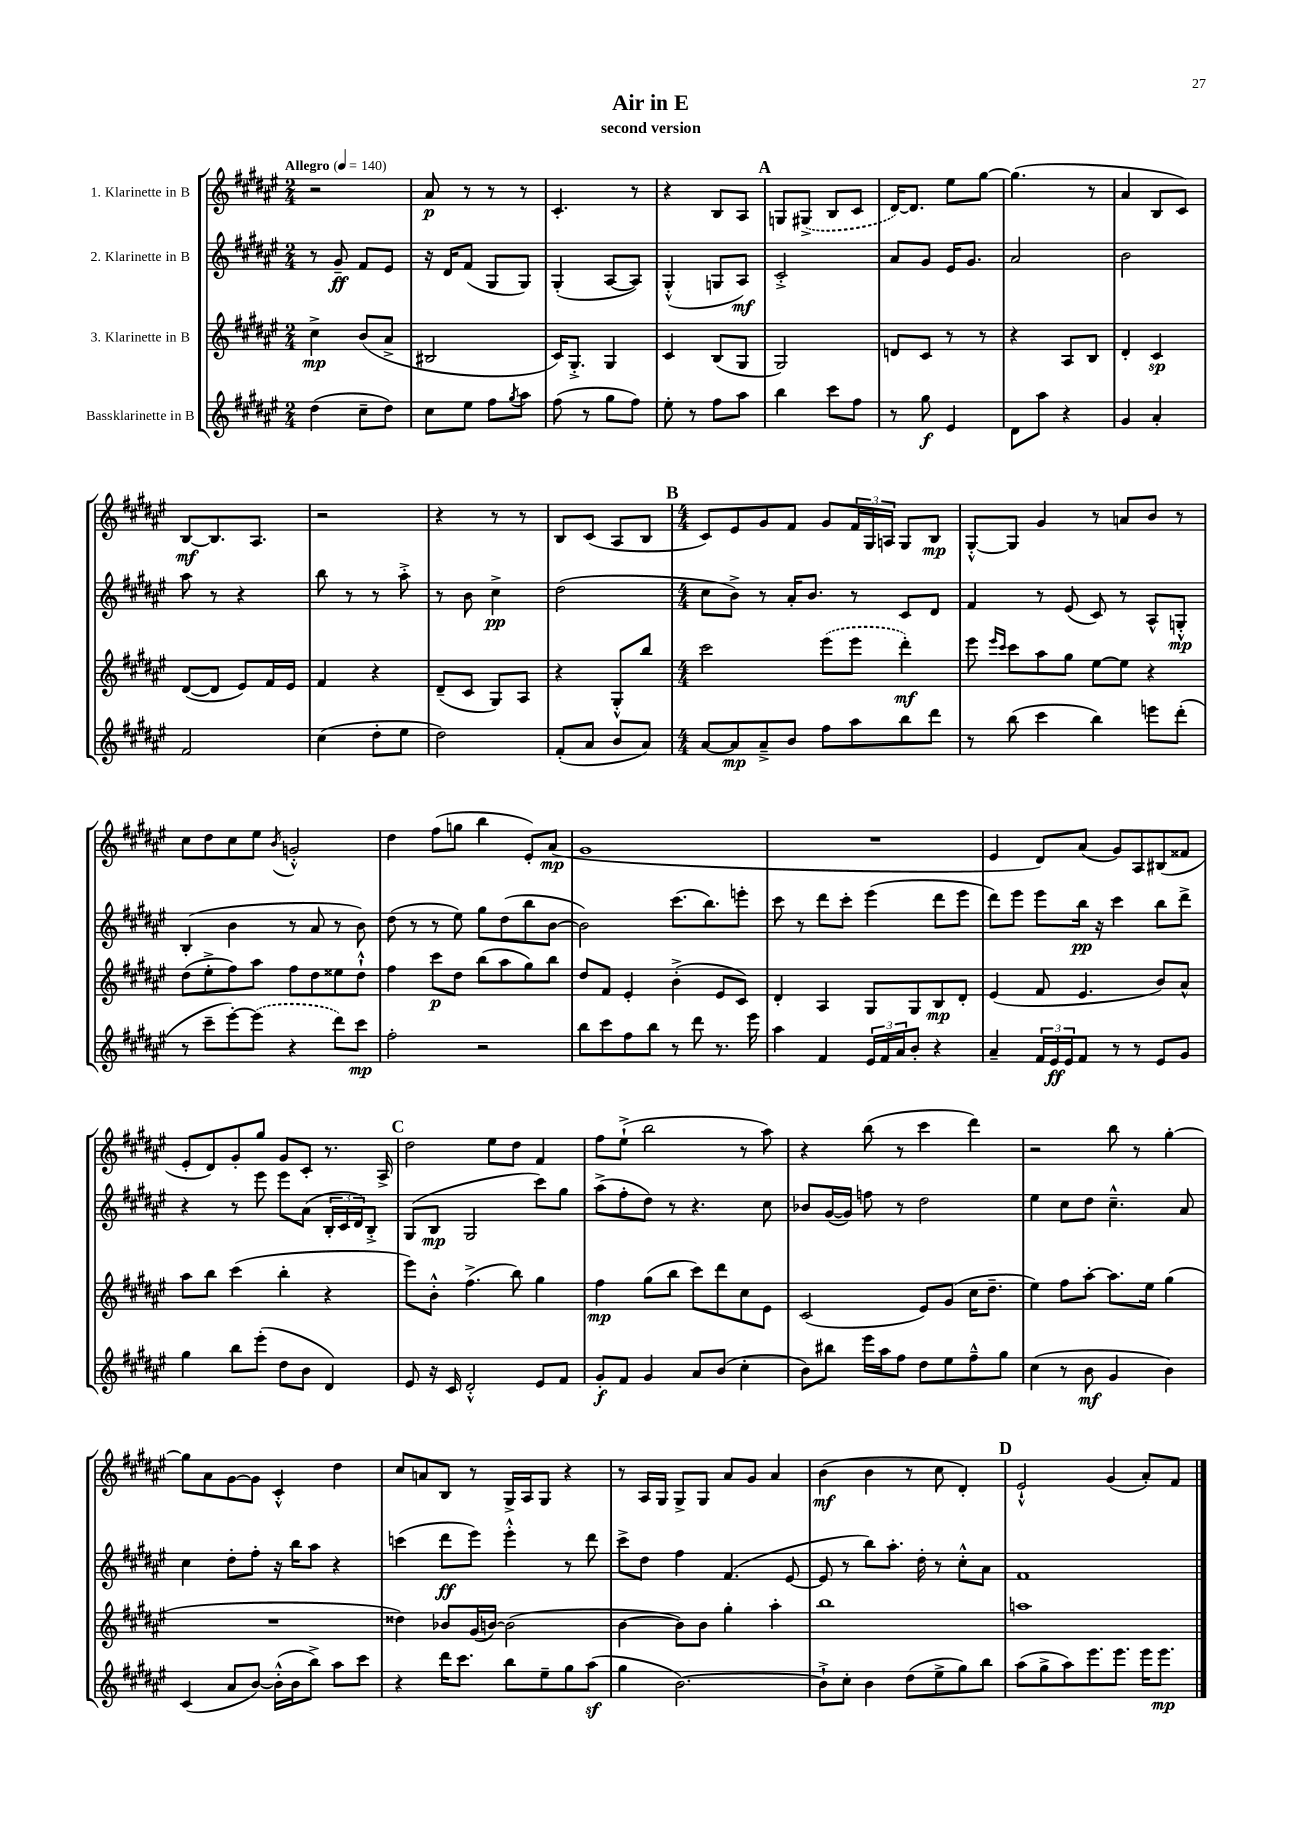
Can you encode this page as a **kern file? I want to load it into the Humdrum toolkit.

**kern	**kern	**kern	**kern
*staff4	*staff3	*staff2	*staff1
*clefG2	*clefG2	*clefG2	*clefG2
*k[f#c#g#d#a#e#]	*k[f#c#g#d#a#e#]	*k[f#c#g#d#a#e#]	*k[f#c#g#d#a#e#]
*M2/4	*M2/4	*M2/4	*M2/4
*MM140	*MM140	*MM140	*MM140
(4dd#\	4cc#^\	8r	2r
.	.	8g#~/	.
8cc#~\L	(8b/L	8f#/L	.
8dd#\J)	8a#^/J	8e#/J	.
=	=	=	=
8cc#\L	2B#/	16r	8a#/
.	.	16d#/LK	.
8ee#\J	.	(8f#/J	8r
8ff#\L	.	8G#/L	8r
8qgg#/	.	.	.
8aa#\J	.	8G#/J)	8r
=	=	=	=
(8ff#\	16c#/LK)	(4G#'/	4.c#'/
.	8.G#'^/J	.	.
8r	.	.	.
8gg#\L	4G#/	[8A#/L	.
8ff#\J)	.	8A#/]J)	8r
=	=	=	=
8ee#'\	4c#/	(4G#'^^/	4r
8r	.	.	.
8ff#\L	(8B/L	8G/L	8B/L
8aa#\J	8G#/J	8A#/J)	8A#/J
=	=	=	=
4bb\	2G#/)	2c#'^/	8G/L
.	.	.	(8G#^/J
8ccc#\L	.	.	8B/L
8ff#\J	.	.	8c#/J
=	=	=	=
8r	8d/L	8a#/L	[16d#/LK)
.	.	.	8.d#/]J
8gg#\	8c#/J	8g#/J	.
4e#/	8r	16e#/LK	8ee#\L
.	.	8.g#/J	.
.	8r	.	[8gg#\J
=	=	=	=
8d#\L	4r	2a#/	(4.gg#\]
8aa#\J	.	.	.
4r	8A#/L	.	.
.	8B/J	.	8r
=	=	=	=
4g#/	4d#'/	2b\	4a#/
4a#'/	4c#/	.	8B/L
.	.	.	8c#/J)
=	=	=	=
2f#/	([8d#/L	8aa#\	[8B/L
.	8d#/]J	8r	8.B/]
.	8e#/L)	4r	.
.	.	.	8.A#/J
.	16f#/L	.	.
.	16e#/JJ	.	.
=	=	=	=
(4cc#\	4f#/	8bb\	2r
.	.	8r	.
8dd#'\L	4r	8r	.
8ee#\J	.	8aa#'^\	.
=	=	=	=
2dd#\)	(8d#~/L	8r	4r
.	8c#/J	8b\	.
.	8G#/L)	4cc#^\	8r
.	8A#/J	.	8r
=	=	=	=
(8f#'/L	4r	(2dd#\	8B/L
8a#/J	.	.	(8c#/J
8b/L	8G#'^^/L	.	8A#/L
8a#/J)	8bb/J	.	8B/J
=	=	=	=
*M4/4	*M4/4	*M4/4	*M4/4
[8a#/L	2ccc#\	8cc#\L	8c#/L)
8a#/]	.	8b^\J)	8e#/
8a#~^/	.	8r	8g#/
8b/J	.	16a#'/LK	8f#/J
.	.	8.b/J	.
8ff#\L	(8eee#\L	.	8g#/L
8aa#\	8eee#\J	8r	24f#/L
.	.	.	24G#/
.	.	.	24A/JJ
8bb\	4ddd#'\)	8c#/L	8G#/L
8ddd#\J	.	8d#/J	8B/J
=	=	=	=
8r	8eee#\	4f#/	[8G#'^^/L
.	16qqeee#/LL	.	.
.	16qqccc#/JJ	.	.
(8bb\	8ccc#\L	.	8G#/]J
4ccc#\	8aa#\	8r	4g#/
.	8gg#\J	(8e#/	.
4bb\)	[8ee#\L	8c#/)	8r
.	8ee#\]J	8r	8a/L
8eee\L	4r	8A#^^/L	8b/J
(8ddd#'\J	.	8G'^^/J	8r
=	=	=	=
8r	(8dd#\L	(4B'/	8cc#\L
8ccc#~\L	8ee#'^\	.	8dd#\
[8eee#'\)	8ff#\)	4b\	8cc#\
(8eee#\]J	8aa#\J	.	8ee#\J
.	.	.	8qb/
4r	8ff#\L	8r	2g'^^/
.	8dd#\	8a#/	.
8ddd#\L)	8ee##\	8r	.
8ccc#\J	8dd#`^^\J	8b\)	.
=	=	=	=
2ff#'\	4ff#\	(8dd#\	4dd#\
.	.	8r	.
.	8ccc#\L	8r	(8ff#\L
.	8dd#\J	8ee#\)	8gg\J
2r	(8bb\L	8gg#\L	4bb\
.	8aa#\	(8dd#\	.
.	8gg#\)	8bb\	8e#'/L)
.	8bb\J	[8b\J	(8a#/J
=	=	=	=
8bb\L	8dd#/L	2b\])	1g#
8ccc#\	8f#/J	.	.
8ff#\	4e#'/	.	.
8bb\J	.	.	.
8r	(4b'^\	(8.ccc#\L	.
8ddd#\	.	.	.
.	.	8.bb\)	.
8.r	8e#/L	.	.
.	8c#/J)	8eee'\J	.
16eee#\	.	.	.
=	=	=	=
4aa#\	4d#'/	8ccc#\	1r
.	.	8r	.
4f#/	4A#/	8ddd#\L	.
.	.	8ccc#'\J	.
24e#/LL	8G#/L	(4eee#\	.
24f#/	.	.	.
24a#/J	.	.	.
8b'/J	8G#/	.	.
4r	8B/	8ddd#\L	.
.	8d#'/J	8eee#\J	.
=	=	=	=
4a#~/	(4e#/	8ddd#\L)	4e#/
.	.	8eee#\J	.
24f#/LL	8f#/	8eee#\L	8d#/L)
24e#/	.	.	.
24e#/J	.	.	.
8f#/J	4.e#/	16bb\Jk	(8a#/J
.	.	16r	.
8r	.	4ccc#\	8g#/L)
8r	.	.	8A#/
8e#/L	8b/L)	8bb\L	(8B#/
8g#/J	8a#^^/J	8ddd#^\J	8f##/J
=	=	=	=
4gg#\	8aa#\L	4r	8e#'/L
.	8bb\J	.	8d#/)
8bb\L	(4ccc#\	8r	8g#'/
(8eee#'\J	.	8eee#\	8gg#/J
8dd#\L	4bb'\	8eee#\L	8g#/L
8b\J	.	(8a#\J	8c#'/J
4d#/)	4r	24B'/LL	8.r
.	.	24c#/	.
.	.	24d#/J)	.
.	.	8B'^/J	.
.	.	.	16A#^/
=	=	=	=
8e#/	8eee#\L)	(8G#/L	2dd#\
16r	8b'^^\J	8B/J	.
16c#/	.	.	.
2d#'^^/	(4.ff#^\	2G#/	.
.	.	.	8ee#\L
.	8bb\)	.	8dd#\J
8e#/L	4gg#\	8ccc#\L)	4f#/
8f#/J	.	8gg#\J	.
=	=	=	=
8g#'/L	4ff#\	(8aa#^\L	8ff#\L
8f#/J	.	8ff#'\	(8ee#`^\J
4g#/	(8gg#\L	8dd#\J)	2bb\
.	8bb\J	8r	.
8a#/L	8ccc#\L)	4.r	.
(8b/J	8ddd#\	.	.
4cc#'\	8cc#\	.	8r
.	8e#\J	8cc#\	8aa#\)
=	=	=	=
8b\L)	(2c#/	8b-/L	4r
8bb#\J	.	([16g#/L	.
.	.	16g#/]JJ)	.
16eee#\LL	.	8ff\	(8bb\
16aa#\J	.	.	.
8ff#\J	.	8r	8r
8dd#\L	8e#/L)	2dd#\	4ccc#\
8ee#\	(8g#/J	.	.
8ff#~^^\	16cc#\LK	.	4ddd#\)
.	8.dd#~\J	.	.
8gg#\J	.	.	.
=	=	=	=
(4cc#\	4ee#\)	4ee#\	2r
8r	8ff#\L	8cc#\L	.
8b\	[8aa#'\J	8dd#\J	.
4g#/	8.aa#\]L	4.cc#~^^\	8bb\
.	.	.	8r
.	16ee#\Jk	.	.
4b\)	(4gg#\	.	[4gg#'\
.	.	8a#/	.
=	=	=	=
(4c#/	1r	4cc#\	8gg#\]L
.	.	.	8a#\
8a#/L	.	8dd#'\L	[8g#\
[8b/J)	.	8ff#'\J	8g#\]J
(16b'^^\]LL	.	16r	4c#'^^/
16b\J	.	16bb\LK	.
8bb^\J)	.	8aa#\J	.
8aa#\L	.	4r	4dd#\
8ccc#\J	.	.	.
=	=	=	=
4r	4dd##\)	(4ccc\	8cc#/L
.	.	.	8a/
16ddd#\LK	8b-/L	8ddd#\L	8B/J
8.ccc#\J	.	.	.
.	(16g#/L	8eee#\J)	8r
.	[16b/JJ)	.	.
8bb\L	(2b\]	4eee#'^^\	16G#^/LL
.	.	.	16A#/J
8ee#~\	.	.	8G#/J
8gg#\	.	8r	4r
(8aa#\J	.	8ddd#\	.
=	=	=	=
4gg#\	[4b\	8ccc#^\L	8r
.	.	8dd#\J	16A#/LL
.	.	.	16G#/JJ
[2.b\)	8b\]L)	4ff#\	8G#^/L
.	8b\J	.	8G#/J
.	4gg#'\	(4.f#/	8a#/L
.	.	.	8g#/J
.	4aa#'\	.	4a#/
.	.	[8e#/	.
=	=	=	=
8b`^\]L	1bb	8e#/]	(4b\
8cc#'\J	.	8r	.
4b\	.	8bb\L)	4b\
.	.	8.aa#'\J	.
(8dd#\L	.	.	8r
.	.	16dd#'\	.
8ee#^\	.	8r	8cc#\
8gg#\)	.	8cc#'^^\L	4d#'/)
8bb\J	.	8a#\J	.
=	=	=	=
(8aa#\L	1aa	1f#	2e#`^^/
8gg#^\	.	.	.
8aa#\)	.	.	.
8.eee#\	.	.	.
.	.	.	(4g#/
8.eee#\J	.	.	.
16eee#\LK	.	.	8a#'/L)
8.eee#\J	.	.	.
.	.	.	8f#/J
==	==	==	==
*-	*-	*-	*-
